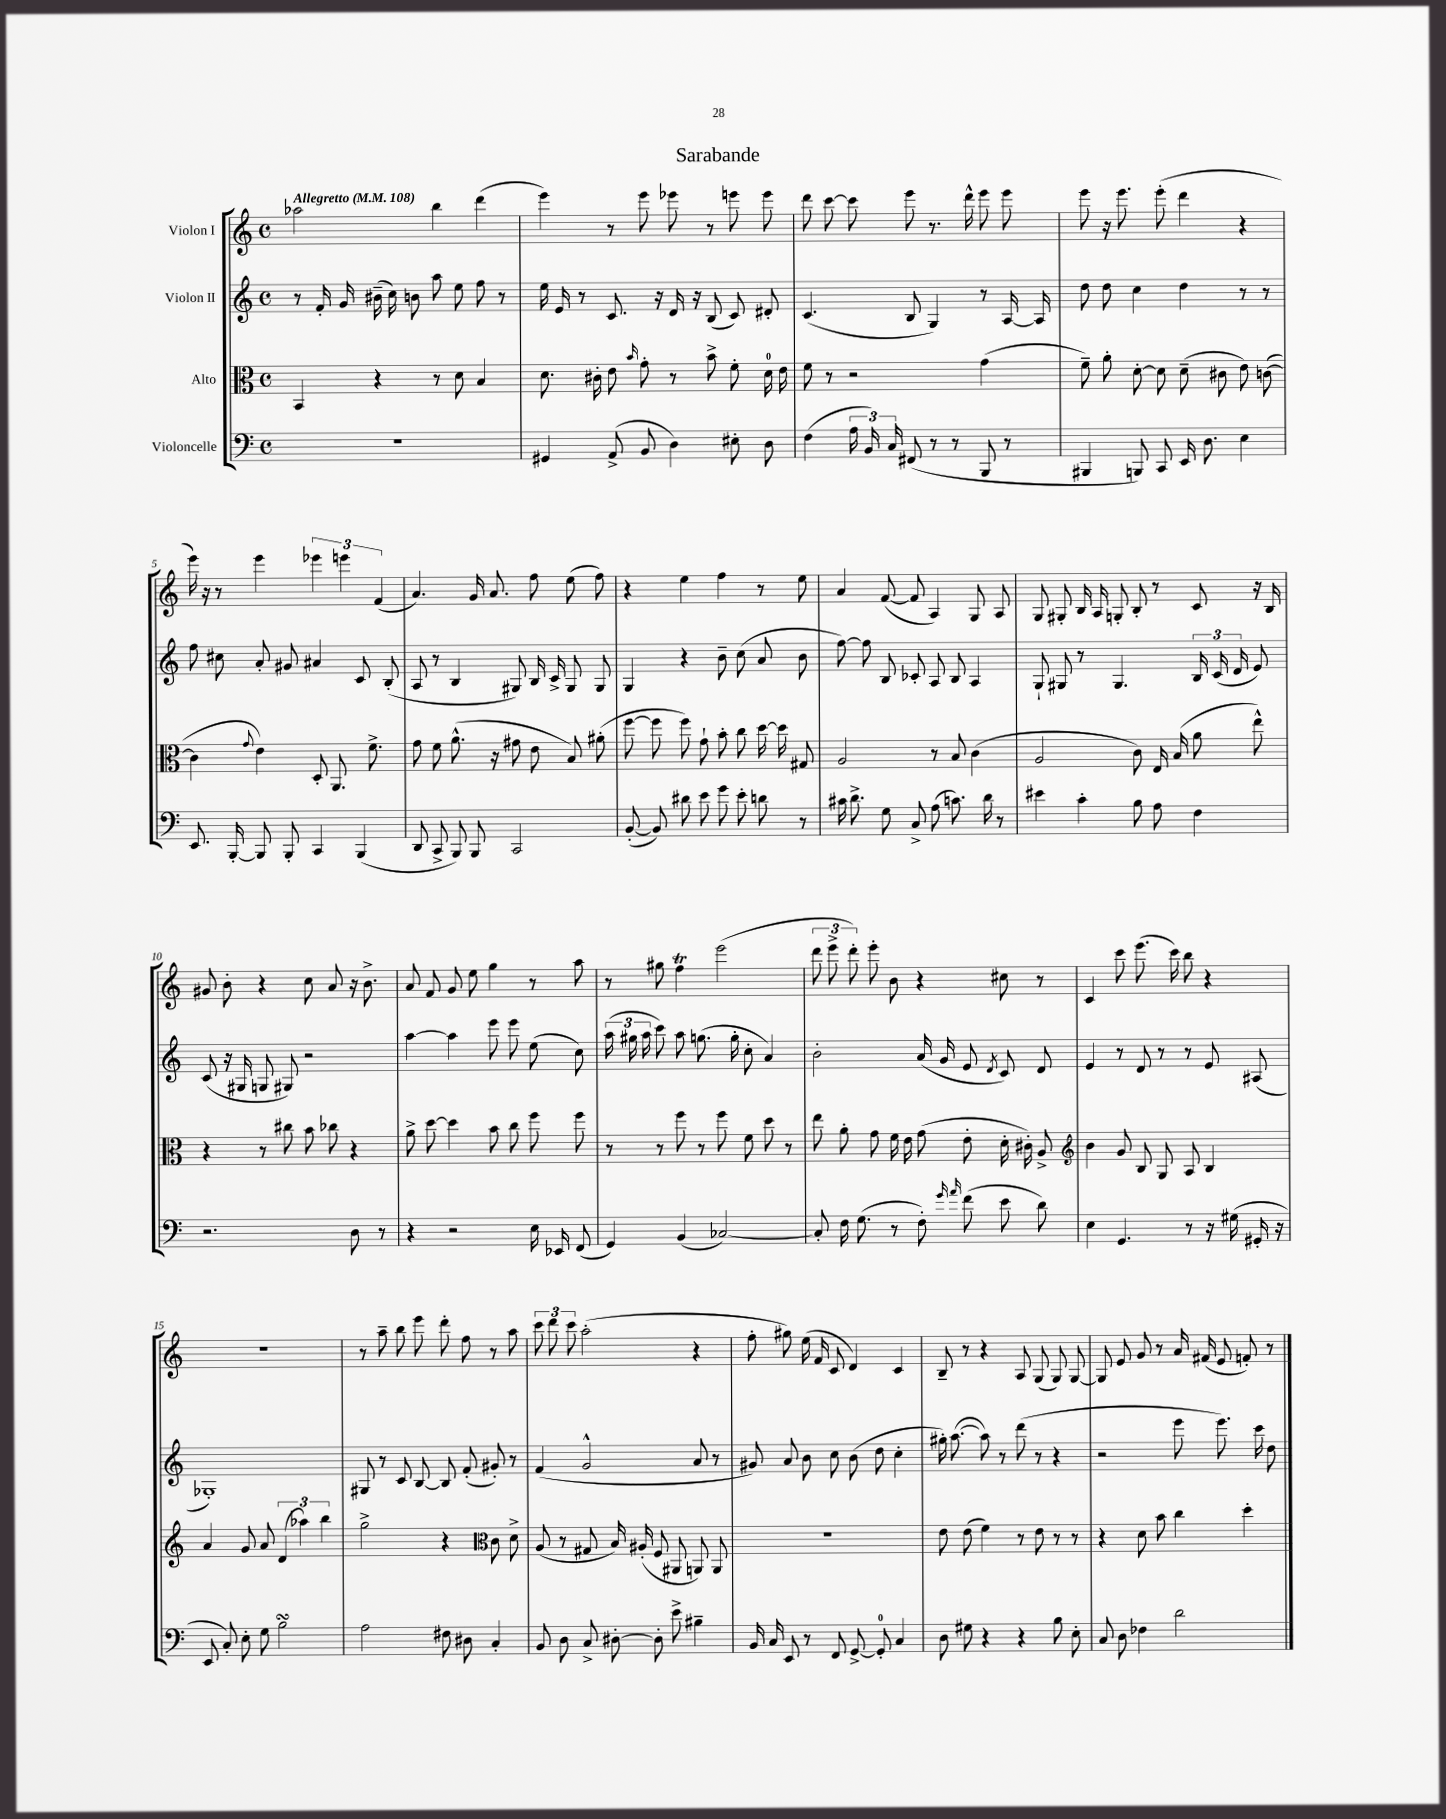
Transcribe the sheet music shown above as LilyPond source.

\header { title = "Sarabande" }
<<
\new StaffGroup <<
\new Staff = "s0" \with { instrumentName = "Violon I" } {
    \clef treble \key c \major \defaultTimeSignature \time 4/4 \tempo "Allegretto" 4 = 108
    \autoBeamOff aes''2 b''4 d'''4( |
    e'''4) r8 e'''8 ees'''8 r8 e'''8 e'''8 |
    d'''8 c'''8~ c'''8 e'''8 r8. d'''16-^ e'''8 e'''8 |
    e'''8 r16 e'''8. e'''8-.( d'''4 r4 |
    e'''16) r16 r8 e'''4 \tuplet 3/2 { ees'''4 e'''4 f'4( } |
    a'4.) g'16 a'8. f''8 e''8( f''8) |
    r4 e''4 f''4 r8 e''8 |
    a'4 f'8~( f'8 a4) g8 a8 |
    g8 gis8-. b16 a16 g8-. b8-. r8 c'8 r16 b16 |
    gis'8 b'8-. r4 c''8 a'8 r16 b'8.-> |
    a'8 f'8 g'8 e''8 g''4 r8 a''8 |
    r8 gis''8 f''4\trill e'''2( |
    \tuplet 3/2 { d'''8 e'''8-> d'''8-.) } e'''8-. b'8 r4 cis''8 r8 |
    c'4 c'''8 e'''8.( c'''16) b''8 r4 |
    r1 |
    r8 a''8-- b''8 e'''8 d'''8-. f''8 r8 a''8 |
    \tuplet 3/2 { c'''8 d'''8 c'''8 } a''2-.( r4 |
    f''8-. gis''8) e''16( f'16 c'8 d'4) c'4 |
    b8-- r8 r4 a8 g8( g8) g8~ |
    g8 e'8 g'8 r8 a'16 fis'16( e'8 f'8-.) r8 \bar "|." |
}
\new Staff = "s1" \with { instrumentName = "Violon II" } {
    \clef treble \key c \major \defaultTimeSignature \time 4/4
    \autoBeamOff r8 f'16-. g'16 bis'16--( c''16) b'8 a''8 e''8 f''8 r8 |
    e''16 e'16 r8 c'8. r16 d'16 r16 b8( c'8) dis'8-. |
    c'4.( b8 g4) r8 a16~ a16 |
    d''8 d''8 c''4 d''4 r8 r8 |
    f''8 cis''8 a'8-. gis'8 ais'4 c'8 b8-.( |
    a8 r8 b4 gis8) b16 c'16-> gis8 gis8 |
    g4 r4 b'8-- c''8( a'8 b'8 |
    f''8~) f''8 b8 ces'8-. a8 b8 a4 |
    g8-! gis8 r8 gis4. \tuplet 3/2 { b16 c'16( d'16 } e'8) |
    c'8( r16 gis16 g8 gis8) r2 |
    a''4~ a''4 e'''8 e'''8 e''8( c''8) |
    \tuplet 3/2 { a''16( gis''16 a''16 } c'''8) a''8 g''8.( g''16-. c''8-. a'4) |
    b'2-. a'16( g'16 e'8 \acciaccatura { d'8 } c'8) d'8 |
    e'4 r8 d'8 r8 r8 e'8 ais8( |
    ges1-.) |
    gis8 r8 c'8 b8~ b8 f'8-.( gis'8-.) r8 |
    f'4( g'2-^ a'8 r8 |
    gis'8) a'8 b'8 c''8 b'8( d''8 c''4-. |
    gis''16-.) a''8.~( a''8) r8 d'''8( r8 r4 |
    r2 e'''8 e'''8.) c'''16 d''8 \bar "|." |
}
\new Staff = "s2" \with { instrumentName = "Alto" } {
    \clef alto \key c \major \defaultTimeSignature \time 4/4
    \autoBeamOff b,4 r4 r8 d'8 b4 |
    d'8. cis'16-. e'8 \grace { b'16 } g'8-. r8 b'8-> f'8-. d'16-0 e'16 |
    f'8 r8 r2 g'4( |
    f'8--) a'8-. d'8~-. d'8 d'8--( cis'8 e'8) c'8~( |
    c'4 \appoggiatura { g'8 } e'4) d8-. a,8. f'8.-> |
    g'8 f'8 a'8.-^( r16 gis'8 e'8 b8) ais'8-.( |
    f''8~ f''8 f''8) g'8-! b'8-. c''8 d''16~ d''16 gis8 |
    a2 r8 b8 c'4( |
    a2 c'8) e16 b16( a'8 e''8-^) |
    r4 r8 cis''8 b'8 ces''8 r4 |
    a'8-> d''8~ d''4 b'8 c''8 f''8 f''8 |
    r8 r8 f''8 r8 f''8 f'8 d''8 r8 |
    e''8 a'8-. g'8 f'16 e'16 g'8( e'8-. d'16-. cis'16-.) a8-> |
    \clef treble b'4 g'8 b8 g8 a8 b4 |
    a'4 g'8 a'8 \tuplet 3/2 { d'4( aes''4) b''4 } |
    g''2-> r4 \clef alto c'8 d'8-> |
    a8( r8 gis8 b16) ais16-.( f8 ais,8 a,8) a,8 |
    R1 |
    e'8 e'8( f'4) r8 e'8 r8 r8 |
    r4 d'8 b'8 c''4 d''4-. \bar "|." |
}
\new Staff = "s3" \with { instrumentName = "Violoncelle" } {
    \clef bass \key c \major \defaultTimeSignature \time 4/4
    \autoBeamOff R1 |
    gis,4 a,8->( b,8 d4) eis8-. d8 |
    f4( \tuplet 3/2 { a16 b,16) c16 } fis,8( r8 r8 b,,8 r8 |
    bis,,4 b,,8) c,8 e,16 d8. e4 |
    e,8. b,,16~-. b,,8 b,,8-. c,4 b,,4( |
    d,8 c,8-> b,,8) b,,8 c,2 |
    b,8~-.( b,8) dis'8 e'8 g'8 e'8-. d'8 r8 |
    cis'16 d'8.-> g8 c8-> a8( c'8.) d'16 r8 |
    eis'4 c'4-. b8 a8 f4 |
    r2. d8 r8 |
    r4 r2 e16 ees,16 f,8( |
    g,4) b,4( ces2~) |
    ces8-. f16 g8.( r8 f8-.) \grace { g'16 a'16 } f'8( e'8 d'8) |
    e4 g,4. r8 r16 gis16( gis,16-. r16 |
    e,8 c8-.) e8-. g8 b2\turn |
    a2 fis8 dis8 c4-. |
    b,8 d8 c8-> dis8~-. dis8-. e'8-> bis4-- |
    b,16 c16 e,8 r8 f,8 g,8~-> g,8-0-. c4 |
    d8 gis8 r4 r4 b8 e8-. |
    c8 d8 fes4 d'2 \bar "|." |
}
>>
>>
